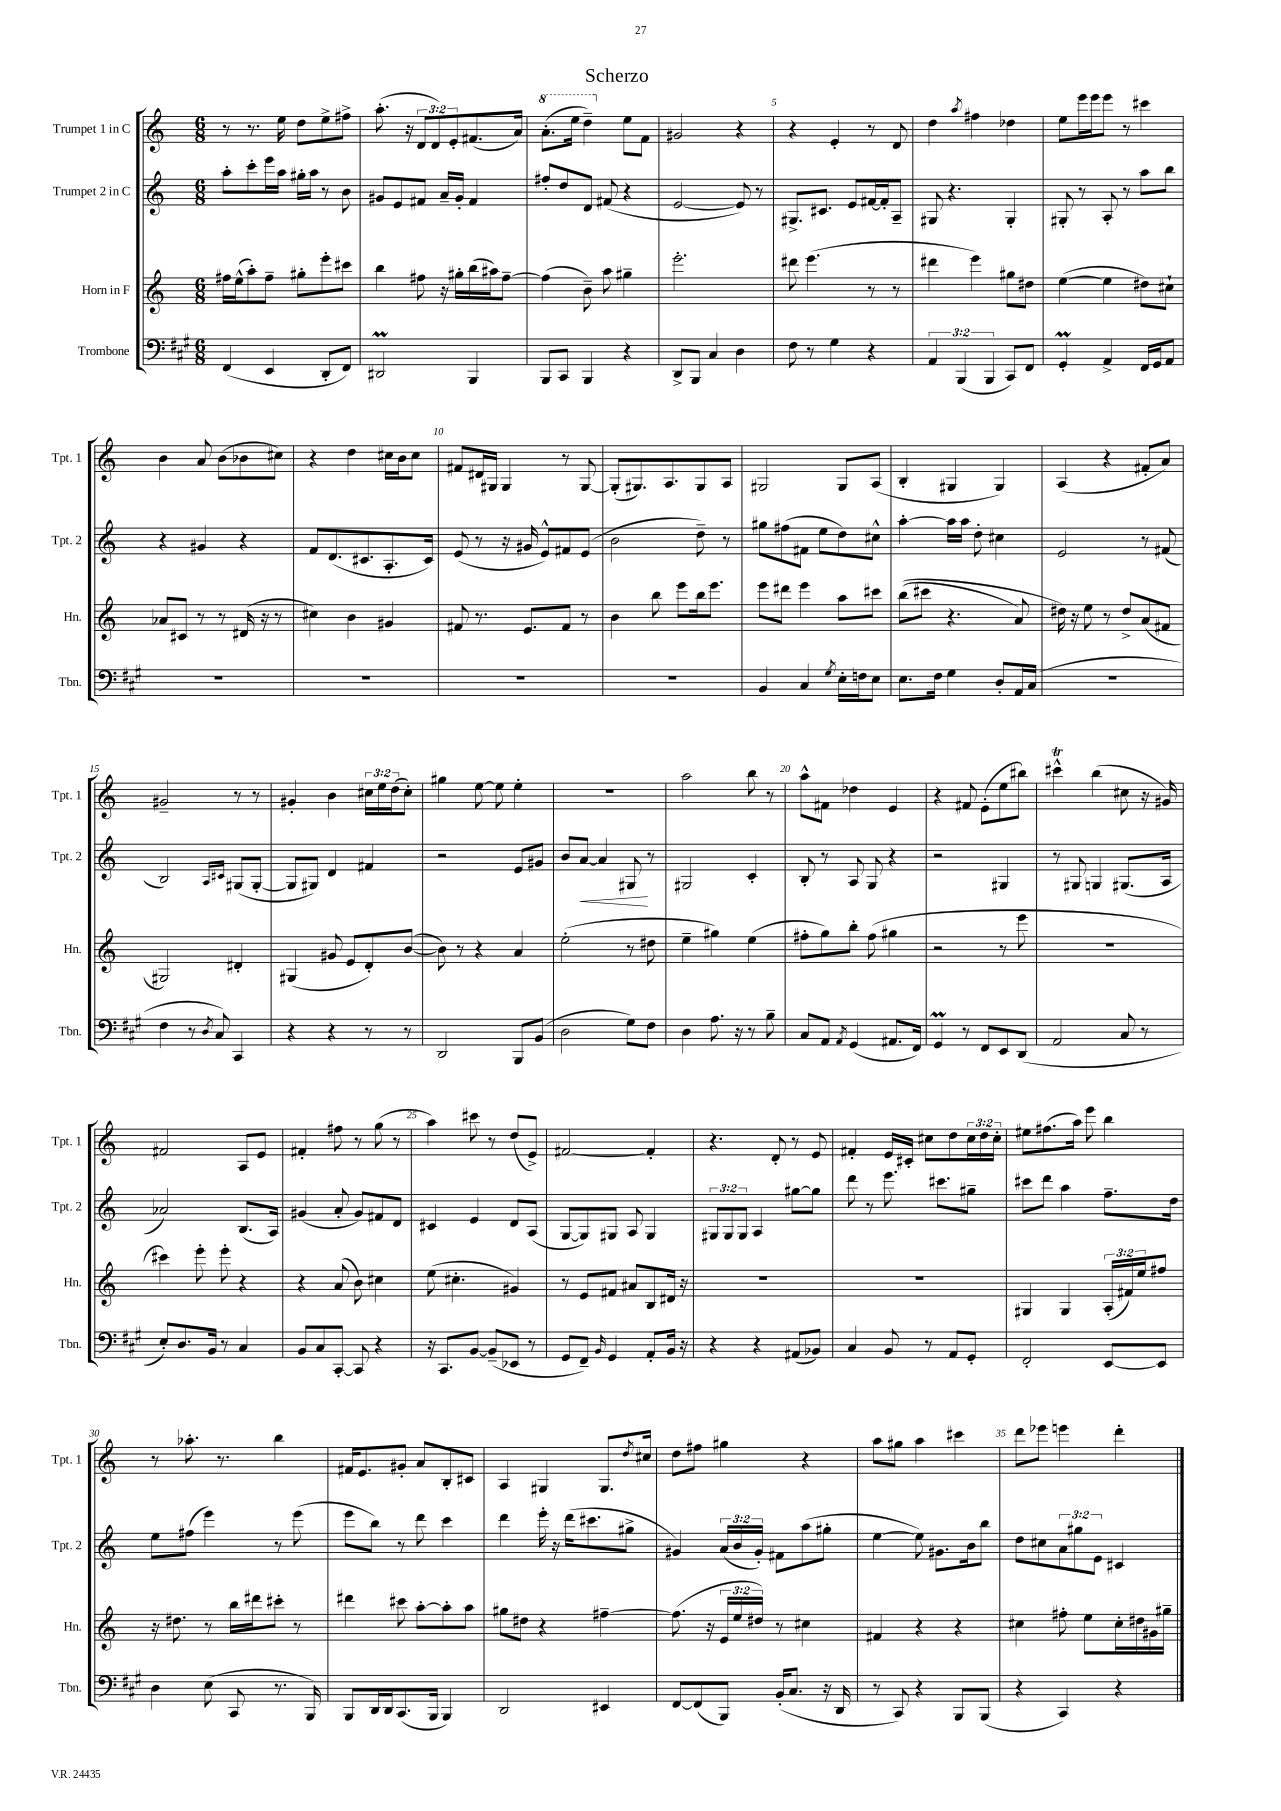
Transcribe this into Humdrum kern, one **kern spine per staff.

**kern	**kern	**kern	**kern
*staff4	*staff3	*staff2	*staff1
*clefF4	*clefG2	*clefG2	*clefG2
*k[f#c#g#]	*k[]	*k[]	*k[]
*M6/8	*M6/8	*M6/8	*M6/8
(4FF#	16ff#	8aa'	8r
.	(16ee^^	.	.
.	8aa')	8ccc'	8.r
4EE	8ff#~	16eee	.
.	.	16aa	16ee
.	8gg#'	16gg#'	8dd
.	.	16aa	.
8DD'	8eee'	8r	8ee^
8FF#)	8ccc#	8b	8ff#^
=	=	=	=
2DD#	4bb	8g#	(8.aa'
.	.	8e	.
.	.	.	16r
.	8ff#	8f#	12d
.	.	.	12d)
.	16r	16a~	.
.	.	.	12e'
.	16gg#'	16g#'	.
4BBB	(16bb	4f#	(8.f#
.	16aa#)	.	.
.	[8ff#~	.	.
.	.	.	16a)
=	=	=	=
8BBB	(4ff#]	8ff#'	(8.aa'
8CC#	.	8dd	.
.	.	.	16eee
4BBB	8b~)	8d	4ddd~)
.	8aa	(8f#	.
4r	4gg#~	4r	8ee
.	.	.	8f
=	=	=	=
8DD^	2.eee'	[2e	2g#
8BBB	.	.	.
4C#	.	.	.
4D	.	8e])	4r
.	.	8r	.
=	=	=	=
8F#	8ddd#	8.G#^	4r
8r	(4.eee	.	.
.	.	8.c#	.
4G#	.	.	4e'
.	.	8e	.
4r	8r	[16f#	8r
.	.	16f#']	.
.	8r	8A~	8d
=	=	=	=
6AA	4ddd#	8G#	4dd
.	.	4.r	.
(6BBB	.	.	.
.	.	.	8qaa
.	4eee)	.	4ff#
6BBB	.	.	.
8CC#)	8gg#	4G#'	4dd-
8FF#	8dd#	.	.
=	=	=	=
4GG#'	([4ee	8G#'	8ee
.	.	8r	16eee
.	.	.	16eee
4AA^	4ee]	8A'	8eee
.	.	8r	8r
16FF#	8dd#)	8aa	4ccc#
16GG#	.	.	.
8AA	8cc#`	8bb	.
=	=	=	=
2.r	8a-	4r	4b
.	8c#	.	.
.	8r	4g#	8a
.	8r	.	(8b
.	(16d#	4r	8b-
.	16r	.	.
.	8r	.	8cc#)
=	=	=	=
2.r	4cc#)	8f	4r
.	.	(8.d	.
.	4b	.	4dd
.	.	8.c#	.
.	4g#	8.A'	16cc#
.	.	.	16b
.	.	.	8cc#
.	.	16c#)	.
=	=	=	=
2.r	8f#	(8e	8f#
.	8.r	8r	16d#
.	.	.	16G#
.	.	16r	4G#
.	8.e	16g#	.
.	.	8e^^)	.
.	8f#	8f#	8r
.	8r	(8e	[8G#
=	=	=	=
2.r	4b	2b	(8G#']
.	.	.	8.G#)
.	8bb	.	.
.	.	.	8.A
.	8eee	.	.
.	16bb	8dd~)	8G#
.	8.eee	.	.
.	.	8r	8A
=	=	=	=
4BB	8eee	8gg#	2G#
.	8ddd#	(8ff#	.
4C#	4eee	8f#	.
.	.	8ee	.
8qG#	.	.	.
16E'	8aa	8dd)	8G#
16F	.	.	.
8E	8ccc#	8cc#^^	(8A
=	=	=	=
8.E	&((8bb	[4aa'	4B'
.	8ccc#	.	.
16F#	.	.	.
4G#	4.r	16aa]	4G#
.	.	16aa	.
.	.	8dd'	.
8D'	.	4cc#	4G#)
16AA	8a)	.	.
(16C#	.	.	.
=	=	=	=
2.r	16dd#&)	2e	(4A
.	16r	.	.
.	8ee	.	.
.	8r	.	4r
.	8dd#^	.	.
.	(8a	8r	8f#'
.	8f#	(8f#	8a)
=	=	=	=
4F#	2G#)	2B)	2g#~
8r	.	.	.
8qD	.	.	.
8C#)	.	.	.
.	.	16qqA	.
.	.	16qqc#	.
4CC#	4d#'	(8G#	8r
.	.	[8G#'	8r
=	=	=	=
4r	(4G#	8G#]	4g#'
.	.	8G#)	.
4r	8g#	4d	4b
.	8e	.	.
8r	8d')	4f#	24cc#
.	.	.	24ee
.	.	.	(24dd
8r	([8b	.	8cc#')
=	=	=	=
2DD	8b])	2r	4gg#
.	8r	.	.
.	4r	.	[8ee
.	.	.	8ee]
8BBB	4a	8e	4ee'
(8BB	.	8g#	.
=	=	=	=
2D	(2ee'	8b	2.r
.	.	[8a	.
.	.	4a]	.
8G#)	8r	8G#	.
8F#	8dd#	8r	.
=	=	=	=
4D	4ee~	2G#	2aa
8.A	4gg#)	.	.
16r	.	.	.
8r	(4ee	4c'	8bb
8B~	.	.	8r
=	=	=	=
8C#	8ff#'	8B'	8aa^^
8AA	8gg)	8r	8f#
8qAA	.	.	.
(4GG#	8bb'	8A	4dd-
.	(8ff#	8G	.
8.AA#	4gg#	4r	4e
16FF#)	.	.	.
=	=	=	=
4GG#	2r	2r	4r
8r	.	.	8f#
8FF#	.	.	(8e'
8EE	8r	4G#	8ee
(8DD	8eee	.	8bb#)
=	=	=	=
2AA	2.r	8r	4ccc#^^
.	.	8G#	.
.	.	4G	(4bb
8C#	.	(8.G#	8cc#
8r	.	.	16r
.	.	16A	16g#)
=	=	=	=
8E')	4ccc#)	2a-)	2f#
8.D	.	.	.
.	8eee'	.	.
16BB	.	.	.
8r	8eee'	.	.
4C#	4r	(8.B	8A
.	.	.	8e
.	.	16A)	.
=	=	=	=
8BB	4r	(4g#	4f#'
8C#	.	.	.
[8CC#'	(8a	8a'	8ff#
8CC#]	8b)	8g#)	8r
4r	4cc#	8f#	(8gg
.	.	8d	8r
=	=	=	=
16r	(8ee	4c#	4aa)
8.CC#	.	.	.
.	4.cc#'	.	.
[8BB	.	4e	8ccc#
(8BB~]	.	.	8r
8EE-	4g#)	8d	(8dd
8r	.	(8A	8e^)
=	=	=	=
8GG#	8r	[8G	[2f#
8FF#~)	8e	8G])	.
16qqBB	.	.	.
4GG#	8f#	8G#	.
.	8a#	8A	.
8AA'	8B	4G#	4f#']
16BB	16d#	.	.
16r	16r	.	.
=	=	=	=
4r	2.r	12G#	4.r
.	.	12G#	.
.	.	12G#	.
4r	.	4A	.
.	.	.	8d'
(8AA#	.	[8gg#	8r
8BB-)	.	8gg#]	8e
=	=	=	=
4C#	2.r	8ddd	4f#'
.	.	8r	.
8BB	.	8.eee	16e
.	.	.	16c#'
8r	.	.	8cc#
.	.	8.ccc#	.
8AA	.	.	8dd
8GG#'	.	8gg#~	24cc#
.	.	.	24dd
.	.	.	24cc#'
=	=	=	=
2FF#'	4G#	8ccc#	8ee#
.	.	8ddd	(8.ff#
.	4G#	4aa	.
.	.	.	16aa)
.	.	.	8eee
[8EE	(24A'	8.ff~	4bb
.	24f#)	.	.
.	24ee	.	.
8EE]	8ff#	.	.
.	.	16dd	.
=	=	=	=
4D	16r	8ee	8r
.	8.dd#	.	.
.	.	(8ff#	8.aa-'
(8E	8r	4eee)	.
.	.	.	8.r
8CC#	16bb	.	.
.	16ddd#	.	.
8.r	8ccc#'	8r	4bb
.	8r	(8eee	.
16BBB)	.	.	.
=	=	=	=
8BBB	4ddd#	8eee	16f#
.	.	.	8.e
16DD	.	8bb)	.
16DD	.	.	.
(8.CC#	8ccc#	8r	8g#'
.	[8aa'	8ddd	8a
16BBB	.	.	.
4BBB)	8aa']	4ccc	8B'
.	8aa	.	8c#
=	=	=	=
2DD	8gg#	4ddd	4A
.	8dd#	.	.
.	4r	16eee'	4G#
.	.	16r	.
.	.	(16ddd	.
.	.	8.ccc#	.
4EE#	[4ff#~	.	8.G#
.	.	8gg#^	.
.	.	.	8qdd
.	.	.	16cc#
=	=	=	=
[8FF#	(8.ff#]	4g#)	8dd
(8FF#]	.	.	8ff#
.	16r	.	.
8BBB)	24e	(24a	4gg#
.	24ee	24b	.
.	24dd#)	24g#')	.
(16BB'	8r	8f#	.
8.C#	.	.	.
.	4cc#	(8aa	4r
16r	.	8gg#'	.
16DD	.	.	.
=	=	=	=
8r	4f#	[4ee	8aa
8CC#)	.	.	8gg#
4r	4r	8ee])	4aa
.	.	8.g#	.
8BBB	4r	.	4ccc#
.	.	16b	.
(8BBB	.	8bb	.
=	=	=	=
4r	4cc#	8dd	8ddd
.	.	8cc#	8eee-
4CC#)	8ff#'	12a	4eee
.	.	12gg#	.
.	8ee	.	.
.	.	12e	.
4r	16cc#'	4c#	4ddd'
.	16dd#	.	.
.	16g#	.	.
.	16gg#~	.	.
==	==	==	==
*-	*-	*-	*-
